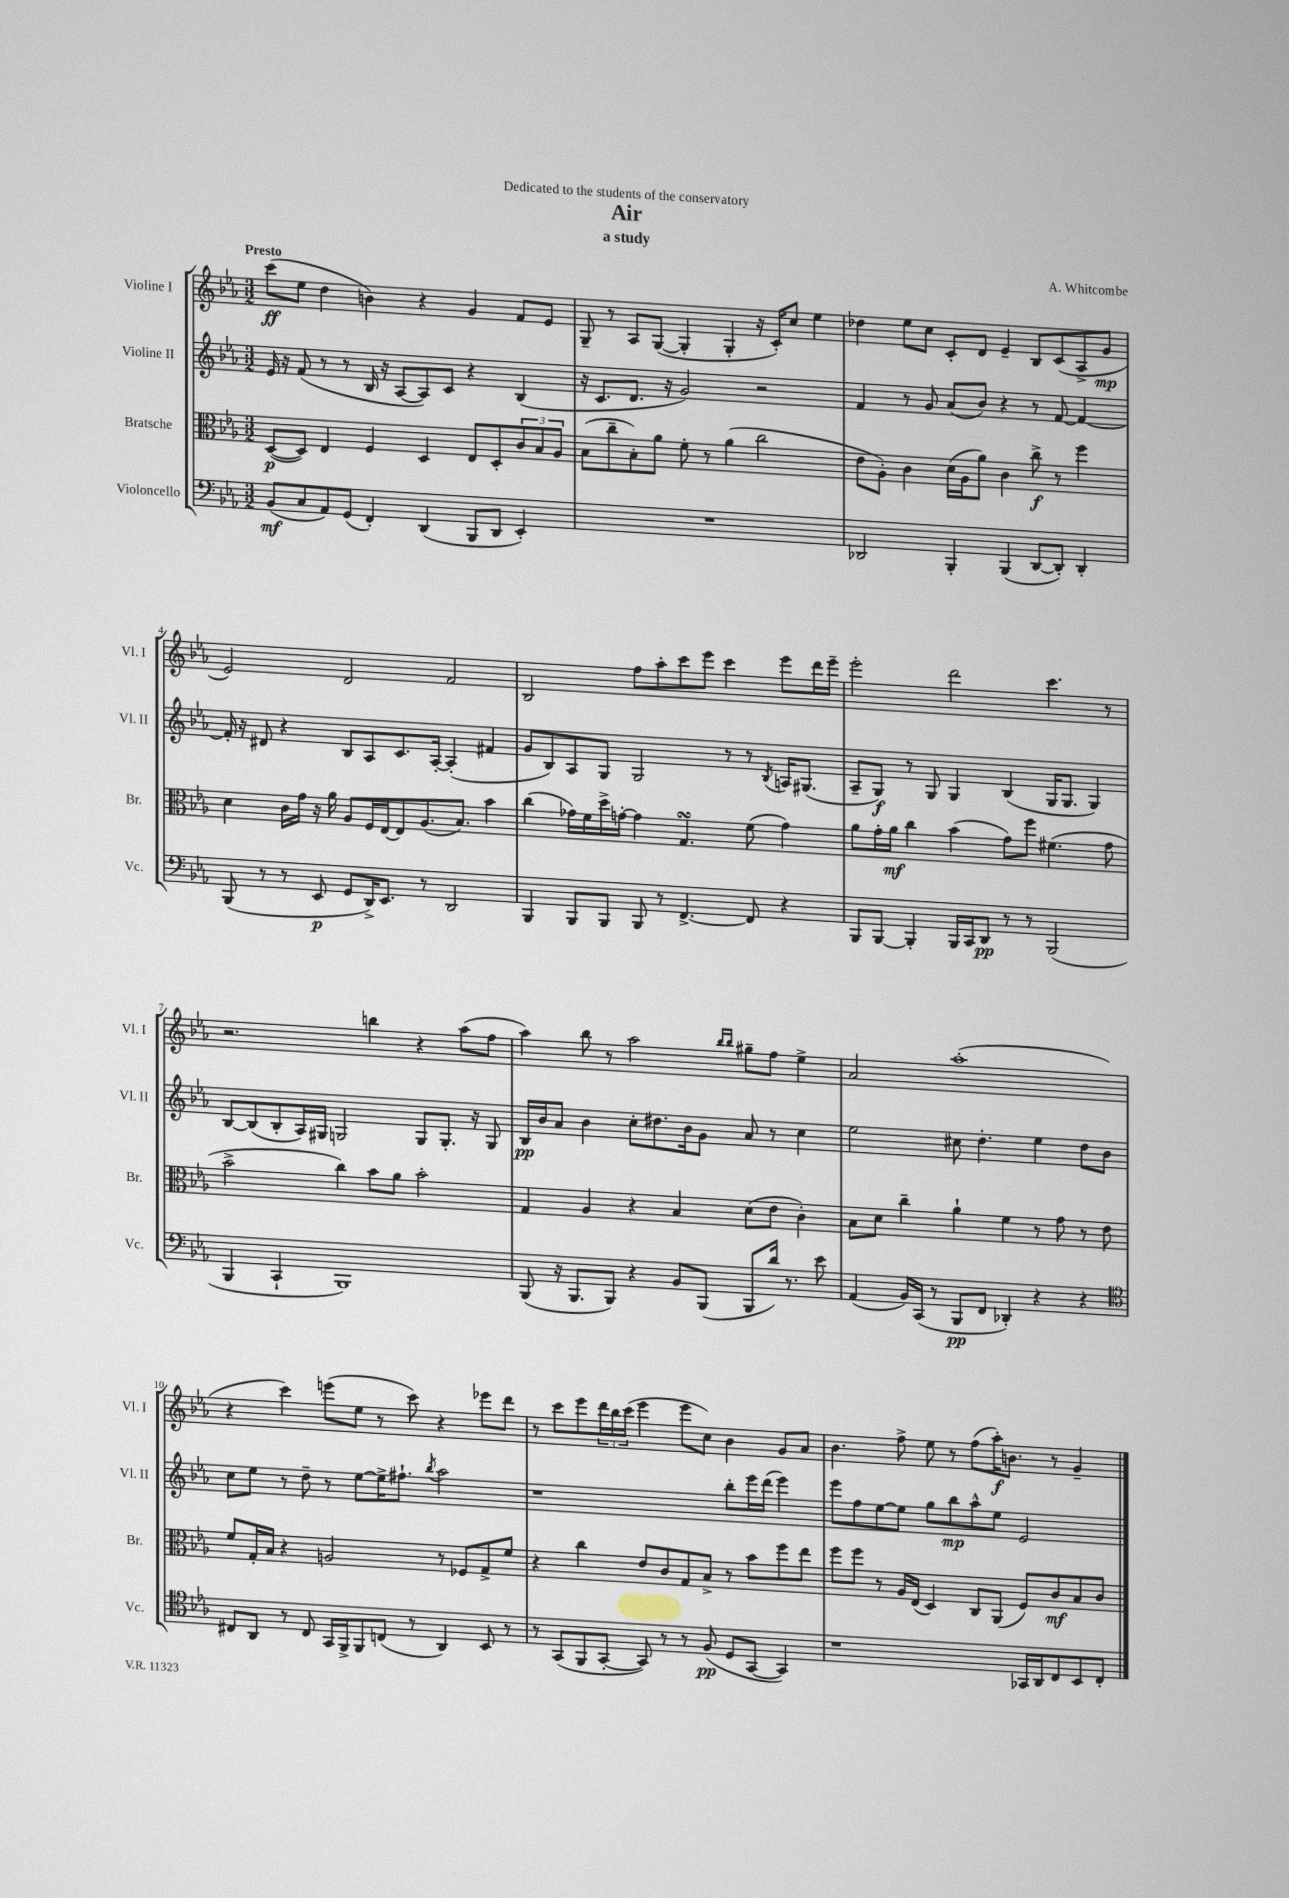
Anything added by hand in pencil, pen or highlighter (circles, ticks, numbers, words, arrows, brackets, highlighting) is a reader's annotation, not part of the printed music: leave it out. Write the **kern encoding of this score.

**kern	**kern	**kern	**kern
*staff4	*staff3	*staff2	*staff1
*clefF4	*clefC3	*clefG2	*clefG2
*k[b-e-a-]	*k[b-e-a-]	*k[b-e-a-]	*k[b-e-a-]
*M3/2	*M3/2	*M3/2	*M3/2
(8BB-	([8D	16e-	(8ccc
.	.	16r	.
8C	8D])	(8f	8ee-
8AA-)	4E-	8r	4dd
(8GG	.	8r	.
4FF')	4F	16B-	4b)
.	.	16r	.
.	.	[8A-	.
(4DD	4D	8A-])	4r
.	.	8c	.
8BBB-	8E-	4r	4g
8DD	8D'	.	.
4EE-')	12c	(4B-	8f
.	12B-	.	.
.	.	.	8e-
.	12A-	.	.
=	=	=	=
1.r	(8B-	16r	8G~
.	.	8.c	.
.	8cc~	.	8r
.	8B-')	8.d	8A-
.	8a-	.	([8G
.	.	16r	.
.	8f'	2g)	4G']
.	8r	.	.
.	(4a-	.	4G'
.	2cc	2r	16r
.	.	.	16c')
.	.	.	8cc
.	.	.	4ee-
=	=	=	=
2DD-	8e-	4f	4dd-
.	8A-')	.	.
.	4c	8r	8ee-
.	.	8g	8cc
4BBB-'	(16d	(8a-	8c'
.	16A-	.	.
.	8a-)	8b-)	8d
(4BBB-	4c	4r	4e-~
[8DD-	8cc^	8r	8B-
8DD-'])	8r	[8f	(8c
4DD-'	4ff	4f_	8A-^
.	.	.	8g
=	=	=	=
(8BBB-	4d	16f']	2e-)
.	.	16r	.
8r	.	8d#	.
8r	16c	4r	.
.	16g	.	.
8EE-	16r	.	.
.	16a-	.	.
8GG	8A-	8B-	2d
16DD^)	16F	8A-	.
8.EE-	[16E-	.	.
.	8E-]	8.c	.
8r	(8.A-	.	.
.	.	[16A-'	.
2DD	.	(4A-']	2f
.	8.B-)	.	.
.	4b-	4f#	.
=	=	=	=
4BBB-	(4cc	8g	2B-
.	.	8B-)	.
8BBB-	16g-)	8A-	.
.	16f	.	.
8BBB-	16dd^	8G	.
.	[16g'	.	.
8BBB-	4g]	2G	8ff
8r	.	.	8aa-'
[4.FF^	4.G	.	8ccc
.	.	.	8eee-
.	.	8r	4ccc
8FF]	(8f	8r	.
.	.	8qB-	.
4r	4g)	16A	8eee-
.	.	(8.G#	.
.	.	.	16ddd
.	.	.	16eee-~
=	=	=	=
8BBB-	8a-	8A-~	2eee-'
[8BBB-	16g'	8G)	.
.	16a-	.	.
4BBB-']	4cc	8r	.
.	.	8G	.
16BBB-	(4b-	4G	2ddd
16CC	.	.	.
8DD	.	.	.
8r	8g)	(4B-	.
8r	8ff	.	.
(2BBB-	(4.f#	16G	4.ccc
.	.	8.G	.
.	.	4G)	.
.	8g	.	8r
=	=	=	=
4BBB-	2b-^	[8B-	2.r
.	.	(8B-]	.
4CC`	.	8B-'	.
.	.	16A-)	.
.	.	16G#	.
1BBB-)	4cc)	2G	.
.	8b-	.	4bb
.	8a-	.	.
.	2b-'	8G	4r
.	.	8.G'	.
.	.	.	(8aa-
.	.	16r	.
.	.	8G	8ff
=	=	=	=
(8BBB-	4G	16B-	4aa-)
.	.	16b-	.
16r	.	8a-	.
8.BBB-	.	.	.
.	4A-	4b-	8bb-
8BBB-)	.	.	8r
4r	4r	8cc'	2aa-
.	.	8.dd#	.
8BB-	4B-	.	.
.	.	16b-	.
(8BBB-	.	8g	.
.	.	.	16qqbb-
.	.	.	16qqbb-
8BBB-	(8d	8a-	8gg#~
16d)	8e-	8r	8ff
8.r	.	.	.
.	4c')	4cc	4ee-^
8e-	.	.	.
=	=	=	=
(4AA-	8B-	2ee-	2a-
.	8d	.	.
16BB-)	4cc~	.	.
(16CC	.	.	.
8r	.	.	.
8BBB-	4a-`	8cc#	(1aa-'
8FF	.	4.dd'	.
4DD-')	4f	.	.
4r	8r	4ee-	.
.	8g	.	.
4r	8r	8dd	.
.	8e-	8b-	.
=	=	=	=
*clefC4	*	*	*
8C#	8f	8cc	4r
8AA-	16G'	8ee-	.
.	16B-	.	.
8r	4r	8r	4ccc)
8C#	.	8dd~	.
16GG	2A	8r	(8eee
16FF^	.	.	.
8FF	.	[8ee-	8ee-
(8C	.	16ee-^]	8r
.	.	8.ff#`	.
8r	.	.	8ccc)
.	.	8qbb-	.
4AA-)	8r	2aa-	4r
.	8F-	.	.
8BB-	8G^	.	8eee-
8r	8f	.	8ddd
=	=	=	=
8r	4r	1r	8r
(8GG	.	.	8ccc
8FF	4cc	.	8eee-
[8GG'	.	.	24ddd
.	.	.	24bb-
.	.	.	(24ccc
8GG])	8e-	.	4eee-
8r	8c	.	.
8r	8G	.	8eee-
(8F	8B-^	.	8cc)
8D	8r	8bb-'	4b-
[8GG	8b-	16eee-	.
.	.	(16ddd	.
4GG])	8ff	4eee-)	8g
.	8ee-	.	8a-
=	=	=	=
1r	8ff	8eee-	4.b-
.	8ff	8ff	.
.	8r	[8ee-	.
.	16A-	8ee-]	8ff^
.	(16E-	.	.
.	4D)	8gg	8ee-
.	.	8bb-	8r
.	8C	8aa-^^	(8ff
.	(8AA-	8ee-	16aa-')
.	.	.	8.b
16GG-	8F)	2e-	.
16AA-	.	.	.
8C	8c	.	8r
8BB-	8B-	.	4g~
8C'	8c	.	.
==	==	==	==
*-	*-	*-	*-
